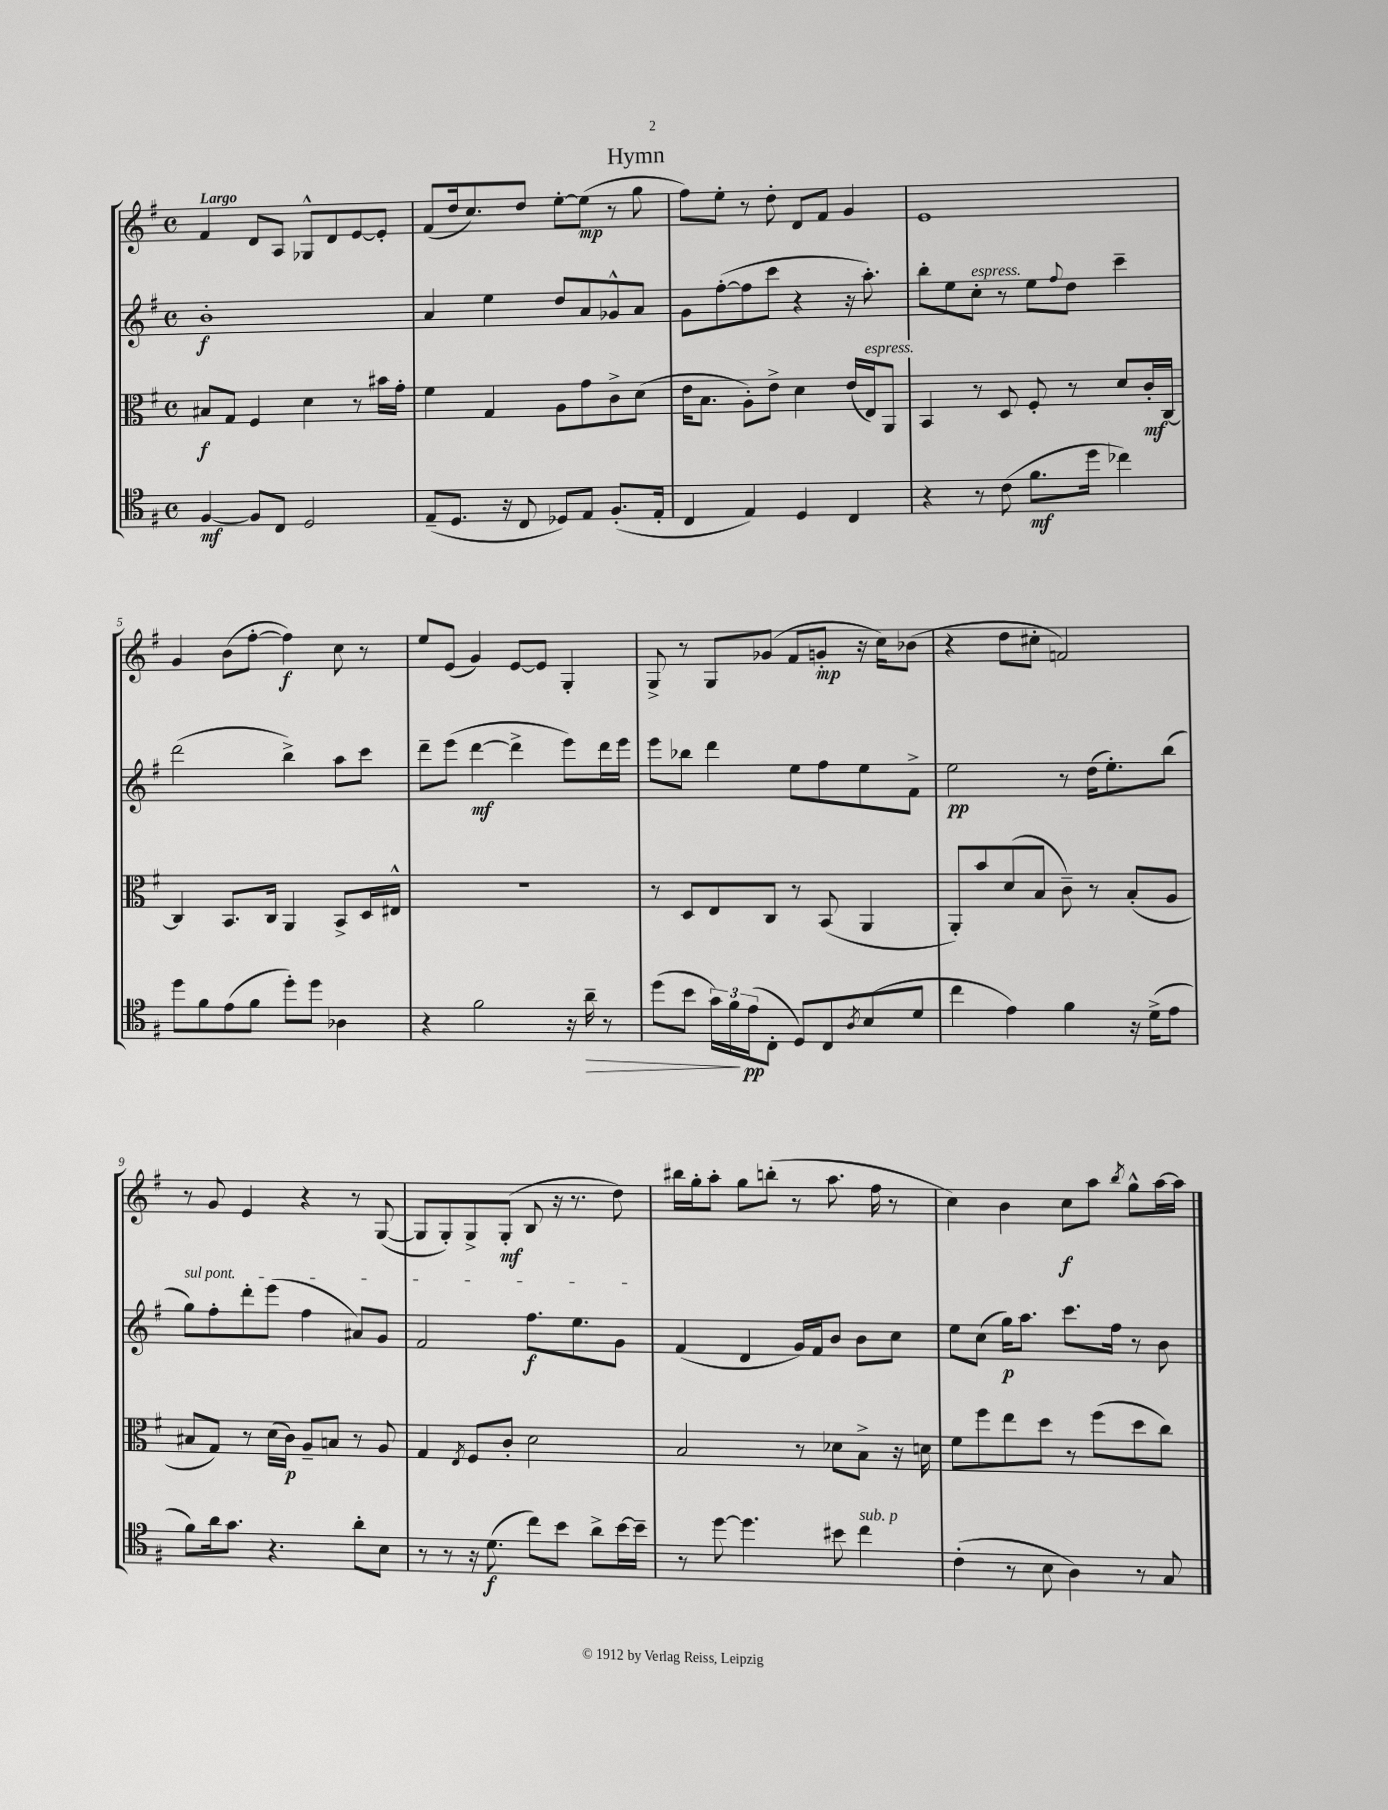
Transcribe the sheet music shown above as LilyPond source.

\header { title = "Hymn" }
<<
\new StaffGroup <<
\new Staff = "s0" {
    \clef treble \key g \major \defaultTimeSignature \time 4/4 \tempo "Largo"
    fis'4 d'8 a8 ges8-^ d'8 e'8~ e'8-. |
    fis'8( d''16 c''8.) d''8 e''8~-. e''8\mp( r8 g''8 |
    fis''8) e''8-. r8 d''8-. d'8 fis'8 g'4 |
    e'1 |
    g'4 b'8( fis''8~-. fis''4\f) c''8 r8 |
    e''8 e'8( g'4) e'8~ e'8 g4-. |
    g8-> r8 g8 ges'8( fis'8 g'8-.\mp r16 c''16) bes'8( |
    r4 d''8 cis''8-. f'2) |
    r8 g'8 e'4 r4 r8 g8~( |
    g8 g8-.) g8-> g8-.\mf( b8 r16 r8. d''8) |
    bis''16 g''16-. a''8-. g''8 b''8-.( r8 a''8. fis''16 r8 |
    c''4) b'4 c''8\f a''8 \acciaccatura { b''8 } g''8-^ a''16~ a''16 \bar "|." |
}
\new Staff = "s1" {
    \clef treble \key g \major \defaultTimeSignature \time 4/4
    b'1-.\f |
    a'4 e''4 d''8 a'8 ges'8-^ a'8 |
    g'8 fis''8~-.( fis''8 c'''8 r4 r16 a''8.-.) |
    b''8-. e''8 c''8-.^\markup { \italic "espress." } r8 e''8 \appoggiatura { fis''8 } d''8 c'''4-- |
    d'''2( b''4->) a''8 c'''8 |
    d'''8-- e'''8( d'''4~\mf d'''4-> e'''8) d'''16 e'''16 |
    e'''8 bes''8 d'''4 e''8 fis''8 e''8 fis'8-> |
    e''2\pp r8 d''16( e''8.-.) b''8( |
    \once \override TextSpanner.bound-details.left.text = \markup { \italic "sul pont." } g''8\startTextSpan) fis''8-. d'''8-. e'''8( fis''4 ais'8) g'8 |
    fis'2 fis''8.\f e''8. g'8\stopTextSpan |
    fis'4( d'4 g'16) fis'16 b'8 b'8 c''8 |
    e''8 c''8( g''16\p) a''8. c'''8. fis''16 r8 b'8 \bar "|." |
}
\new Staff = "s2" {
    \clef alto \key g \major \defaultTimeSignature \time 4/4
    bis8\f g8 fis4 d'4 r8 bis'16 g'16-. |
    fis'4 g4 a8 g'8 c'8-> d'8( |
    e'16 b8. a8-.) e'8-> d'4 e'16( e16^\markup { \italic "espress." }) a,8 |
    b,4 r8 d8 fis8-. r8 d'8 c'16-.\mf c16~ |
    c4 b,8. c16 a,4 b,8-> d16 eis16-^ |
    r1 |
    r8 d8 e8 c8 r8 b,8( a,4 |
    a,8-.) b'8 d'8( b8 c'8--) r8 b8-.( a8 |
    bis8 g8) r8 d'16( c'16\p) a8-- b8 r8 a8 |
    g4 \acciaccatura { e8 } fis8 c'8-. d'2 |
    b2 r8 des'8 b8-> r16 d'16 |
    fis'8 fis''8 e''8 d''8 r8 fis''8( d''8 c''8) \bar "|." |
}
\new Staff = "s3" {
    \clef tenor \key g \major \defaultTimeSignature \time 4/4
    fis4~\mf fis8 c8 d2 |
    e8--( d8. r16 c8 des8) e8 fis8.-.( e16-. |
    c4 e4) d4 c4 |
    r4 r8 c'8( fis'8.\mf d''16 ces''4) |
    d''8 fis'8 e'8( fis'8 d''8-.) d''8 aes4 |
    r4 fis'2 r16 a'16--\> r8 |
    d''8( b'8 \tuplet 3/2 { g'16) fis'16\! e'16\pp( } c8-. d8) c8 \acciaccatura { a8 } b8( d'8 |
    c''4 e'4) fis'4 r16 d'16->( e'8 |
    fis'8) a'16 g'8. r4. a'8-. b8 |
    r8 r8 r16 d'8.\f( c''8) b'8 a'8-> b'16~ b'16-- |
    r8 d''8~ d''4. bis'8 c''4^\markup { \italic "sub. p" } |
    c'4-.( r8 b8 a4) r8 g8 \bar "|." |
}
>>
>>
